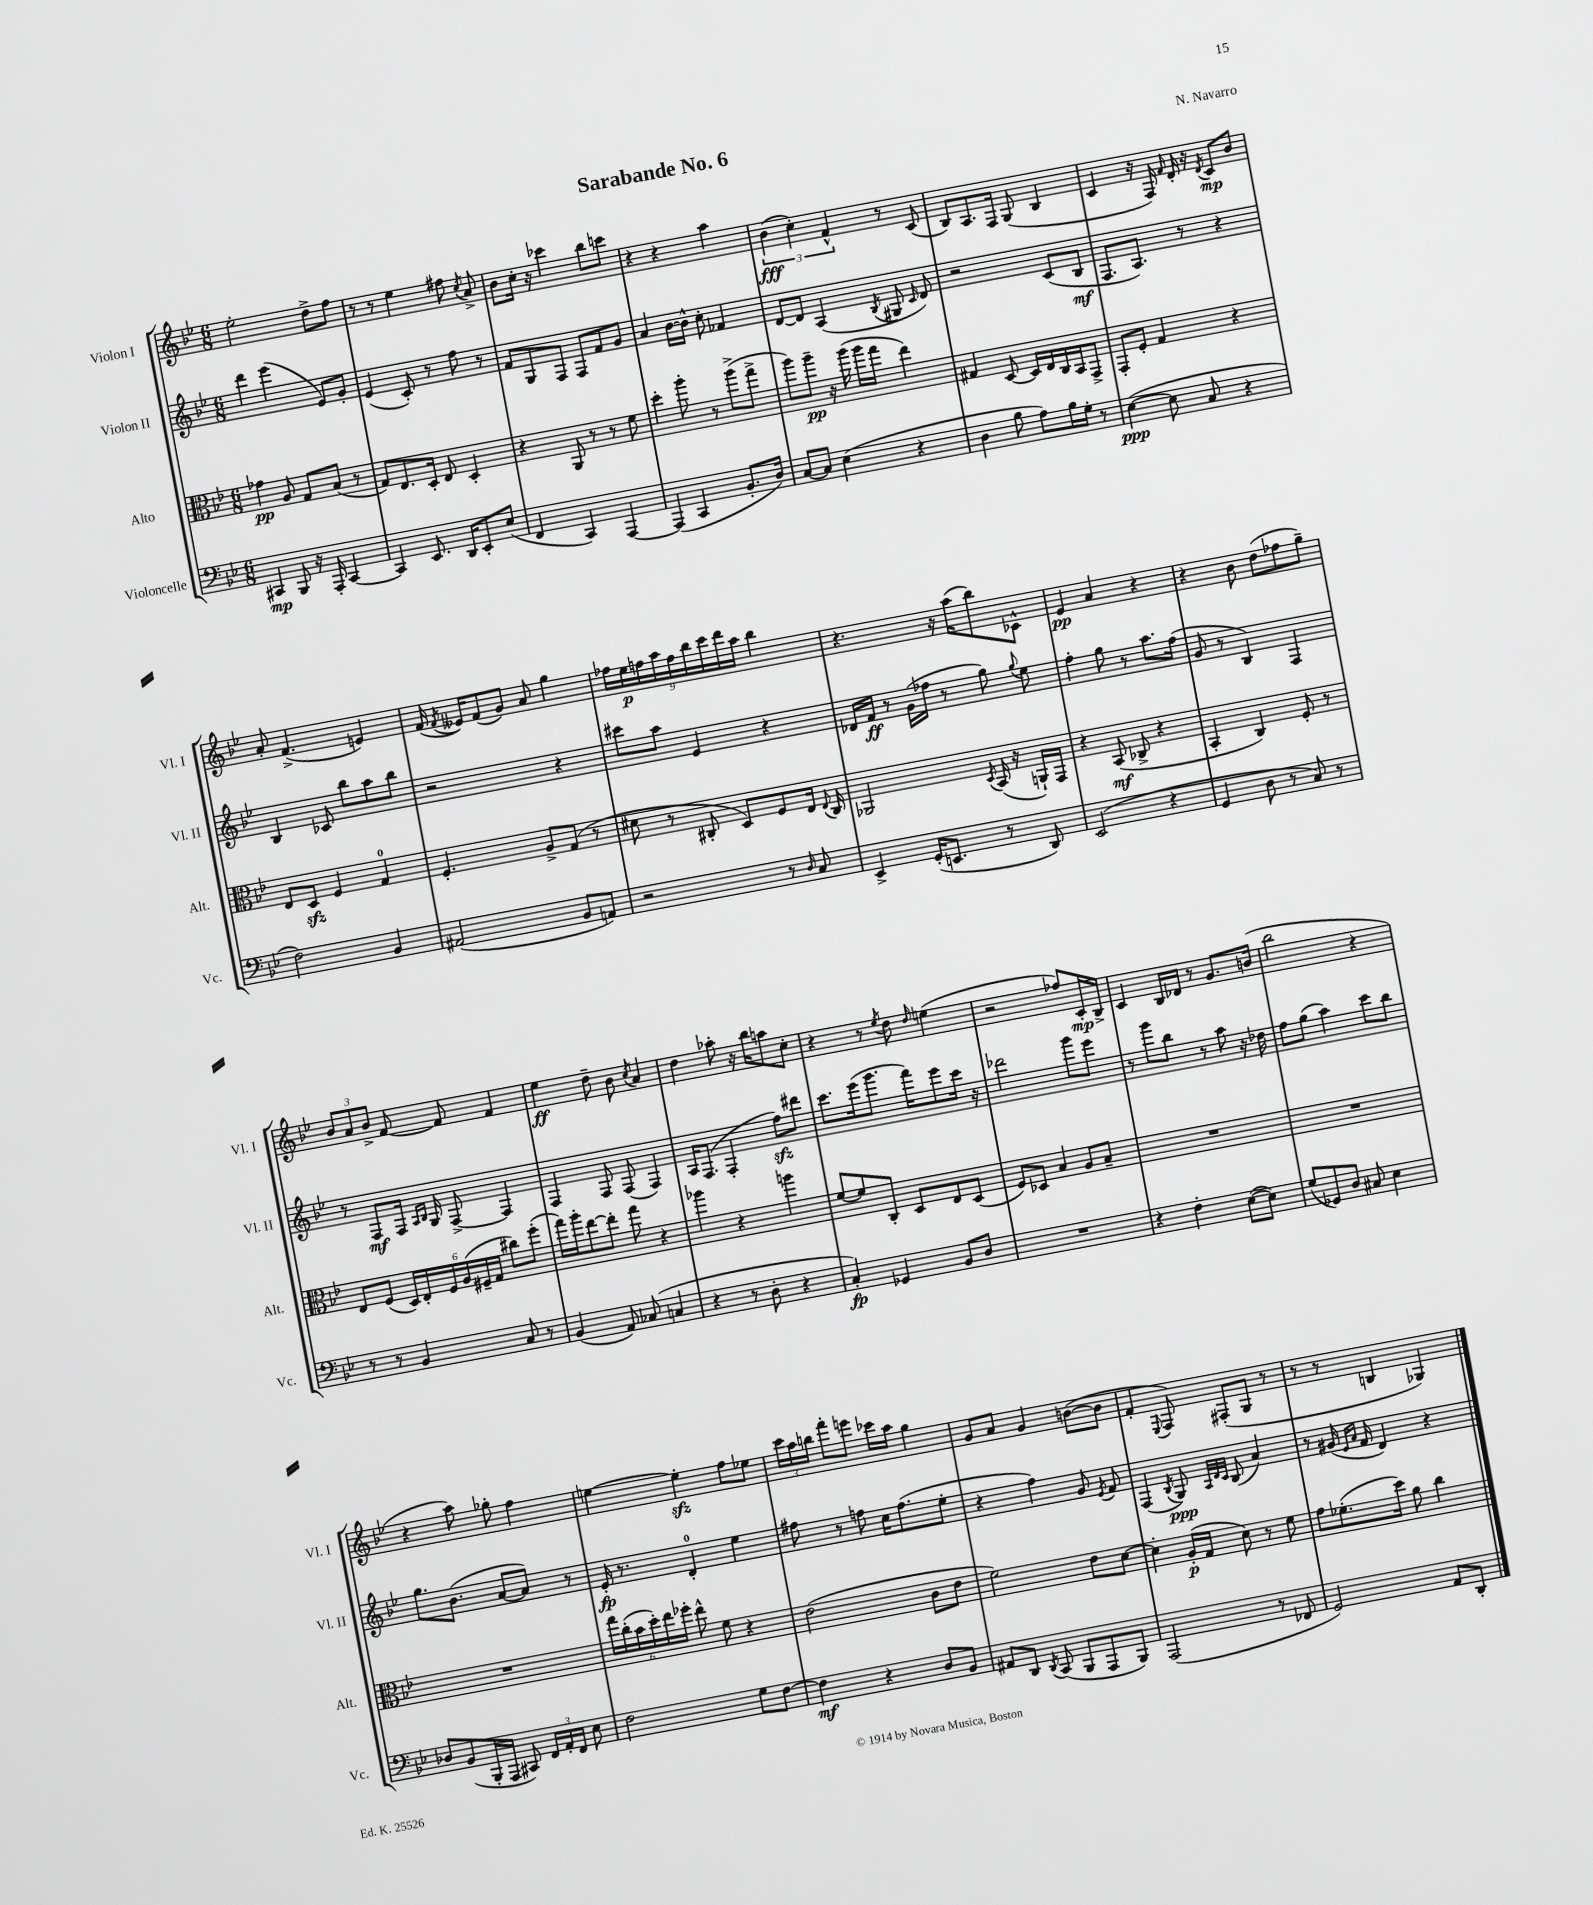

**kern	**kern	**kern	**kern
*staff4	*staff3	*staff2	*staff1
*clefF4	*clefC3	*clefG2	*clefG2
*k[b-e-]	*k[b-e-]	*k[b-e-]	*k[b-e-]
*M6/8	*M6/8	*M6/8	*M6/8
4CC#	4g-	4ddd	2ee-'
8BBB-	8A	(4eee-	.
16r	8G	.	.
16AAA'	.	.	.
[4CC#	(8B-	8e-)	8dd^
.	8r	8g'	8ff
=	=	=	=
4CC#]	8G)	(4e-	8r
.	8.E-	.	8r
8.EE-	.	8c')	4ee-
.	16D'	.	.
.	8E-	8r	.
16DD	.	.	.
8EE-'	4D'	8ff	8ff#
.	.	.	8qcc
(8E-	.	8r	8a^
=	=	=	=
4FF	4r	8f	8b-
.	.	8G	16cc'
.	.	.	16r
4CC)	8AA	8F	4ccc-
.	8r	8F	.
[4AAA	8r	8f	8bb-
.	8f	8g	8ccc
=	=	=	=
(4AAA]	4dd'	4a	4r
4CC	8aa'	[16b-	4r
.	.	16b-^^]	.
.	8r	8cc'	.
8.BB-'	(8aa^	4f-	4aa
.	8gg^	.	.
16D)	.	.	.
=	=	=	=
[8C	8aa)	[8d	(6b-
8C]	8aa~	8d]	.
.	.	.	6cc')
(4E-	16r	(4A	.
.	(16aa	.	.
.	.	.	6f^^
.	16aa	.	.
.	16gg	.	.
.	.	8qB-	.
4r	4ee-)	8G#	8r
.	.	16qqc	.
.	.	8d)	(8c
=	=	=	=
4D	4G#	2r	8B-)
.	.	.	8.A
8B-	[8D	.	.
.	.	.	16F
8A)	16D]	.	(8G
.	16E-	.	.
16B-	16C	(8c	4B-
16G'	16BB-	.	.
8r	8GG^	8B-	.
=	=	=	=
([4E-	8GG'	8.F	4c
.	8F'	.	.
.	.	8.A)	.
8E-]	4G	.	16r
.	.	.	16F)
.	.	.	16qqf
8C	.	8r	16d'
.	.	.	16r
.	.	.	8qd
4r	4r	4r	8c
.	.	.	8b-
=	=	=	=
2F)	8E-	4B-	8a'
.	8D	.	(4.f^
.	4F	8c-	.
.	.	8bb-	.
4BB-	4G	8aa	4e)
.	.	8bb-	.
=	=	=	=
(2AA#	4.F'	2r	(16f
.	.	.	8qf
.	.	.	16e--)
.	.	.	(8f
.	.	.	8g)
.	8A^	.	8a
8BB-	(8G	4r	4gg
8AA)	8r	.	.
=	=	=	=
2r	8d#	8ccc#	18ff-
.	.	.	18ee-
.	.	.	18ff
.	8r	8aa	.
.	.	.	18aa
.	.	.	18ff
.	8C#'	4e-	.
.	.	.	18bb-
.	.	.	18ccc
.	8D)	.	.
.	.	.	18ddd
.	.	.	18aa
8r	8F	4r	4bb-
16qqD	.	.	.
8C	16E-	.	.
.	8qqE-	.	.
.	16C#	.	.
=	=	=	=
4EE-^	2AA-	16d-	4.r
.	.	16f	.
.	.	8r	.
(16GG'	.	(16g	.
8.EE	.	16ff-	.
.	.	8r	16r
.	.	.	(16aa
.	8qD	.	.
8r	(16BB-	8gg)	8bb-)
.	16r	.	.
.	.	8qqgg	.
8DD)	16AA`)	8ee-	8c-^^
.	16GG	.	.
=	=	=	=
(2EE-	4r	4ff'	4e-
.	(8BB-	8gg	4a
.	8C-^	8r	.
4r	4r	8.aa	4r
.	.	(16ff	.
=	=	=	=
4GG	4BB-'	8g	4r
.	.	8r	.
8D	4C)	4B-)	8b-
8r	.	.	(8dd
8C)	8F'	4F	8ff-
8r	8r	.	8gg~)
=	=	=	=
8r	8E-	8r	12b-
.	.	.	12a
8r	(8F	8F	.
.	.	.	12b-^
4BB-	24D)	16F	[8f
.	24E-'	.	.
.	.	16qqA	.
.	.	16qqB-	.
.	.	16G	.
.	24F	.	.
.	(24A	[8F^	8f]
.	24F#~	.	.
.	24G	.	.
8C	8cc#)	4F]	4f
8r	(8ff'	.	.
=	=	=	=
(4BB-	16gg)	4F	4ee-
.	16aa'	.	.
.	[8ee-	.	.
8AA)	8ee-']	8F	8dd~
(8C-	8gg	(8F	8b-
.	.	.	8qcc
4C	4r	4F)	4a
=	=	=	=
4r	4aa-	16A	4dd
.	.	(8.F	.
8r	4r	4F'	8aa-'
8D'	.	.	16r
.	.	.	16bb-
4r	4aa	8ff)	8aa
.	.	8ddd#	8cc'
=	=	=	=
4C')	[8f	8.ccc	4r
.	8f]	.	.
.	.	(16eee-	.
4GG-	8C'	8.ggg	8r
.	.	.	8qee-
.	8D	.	8dd
.	.	16fff)	.
.	.	.	16qqdd
8BB-	8E-	8eee-	(4ee
8D	(8D	16ccc	.
.	.	16r	.
=	=	=	=
2.r	8F)	2ddd-	2r
.	8D-	.	.
.	4B-	.	.
.	8A	8ggg	8ff-)
.	8B-~	8eee-	16c'
.	.	.	16B-^
=	=	=	=
4r	2.r	8r	4c
.	.	8ggg	.
4F'	.	8bb-	16B-
.	.	.	16d-
.	.	8r	8r
([8E-	.	8aa	8.g
8E-])	.	16r	.
.	.	16dd-	(16b
=	=	=	=
(8G	2.r	8ff	2bb-
8GG-)	.	(8gg	.
8D	.	4aa)	.
8C#	.	.	.
4E-	.	8ccc	4r
.	.	8bb-	.
=	=	=	=
8D-	2.r	8.gg	4r
(8BB-	.	.	.
.	.	(8.b-	.
16BBB-'	.	.	8aa)
16AAA	.	.	.
8CC#)	.	[8a	8gg-'
24FF	.	8a])	4ff
24AA'	.	.	.
24FF	.	.	.
8E-	.	8r	.
=	=	=	=
2F	24gg	16e-'	[4ee
.	(24cc'	.	.
.	.	8.r	.
.	24b-	.	.
.	24dd')	.	.
.	24ee-	.	.
.	24ff-'	.	.
.	8ee-^^	4d'	4ee']
.	8f	.	.
8G	4r	4ee-	8ff
[8F	.	.	8ee-
=	=	=	=
4F]	(2e-	8ff#	24ccc
.	.	.	24aa
.	.	.	24bb
.	.	8r	8fff'
4r	.	8ff	8eee
.	.	16cc	16ccc-
.	.	(8.ff	16aa
8D	8c	.	4gg
8BB-	8e-	8ee-'	.
=	=	=	=
8AA#	2f)	4r	8g
8DD	.	.	8a
8qDD	.	.	.
(8CC	.	4ff)	4g
8BBB-	.	.	.
8AAA	8e-	8g	([8b
.	.	8qe-	.
8BBB-)	[8d	8f	8b]
=	=	=	=
(2AAA	4d']	(4F	4f'
.	.	8qB-	8qqE-
.	(16A'	8G)	8F)
.	16G	.	.
.	.	32qqA	.
.	.	32qqd	.
.	.	32qqc	.
.	8d)	(8B-	(8F#'
8r	8r	4a)	8G
8FF-	8f	.	8r
=	=	=	=
2GG)	8g	8r	8r
.	(8.f-'	(16g#	8r
.	.	16qqe-	.
.	.	16qqa	.
.	.	16f	.
.	.	4d)	4B
.	16dd)	.	.
.	8a	.	.
8AA	4cc	4r	4G-)
8DD'	.	.	.
==	==	==	==
*-	*-	*-	*-
